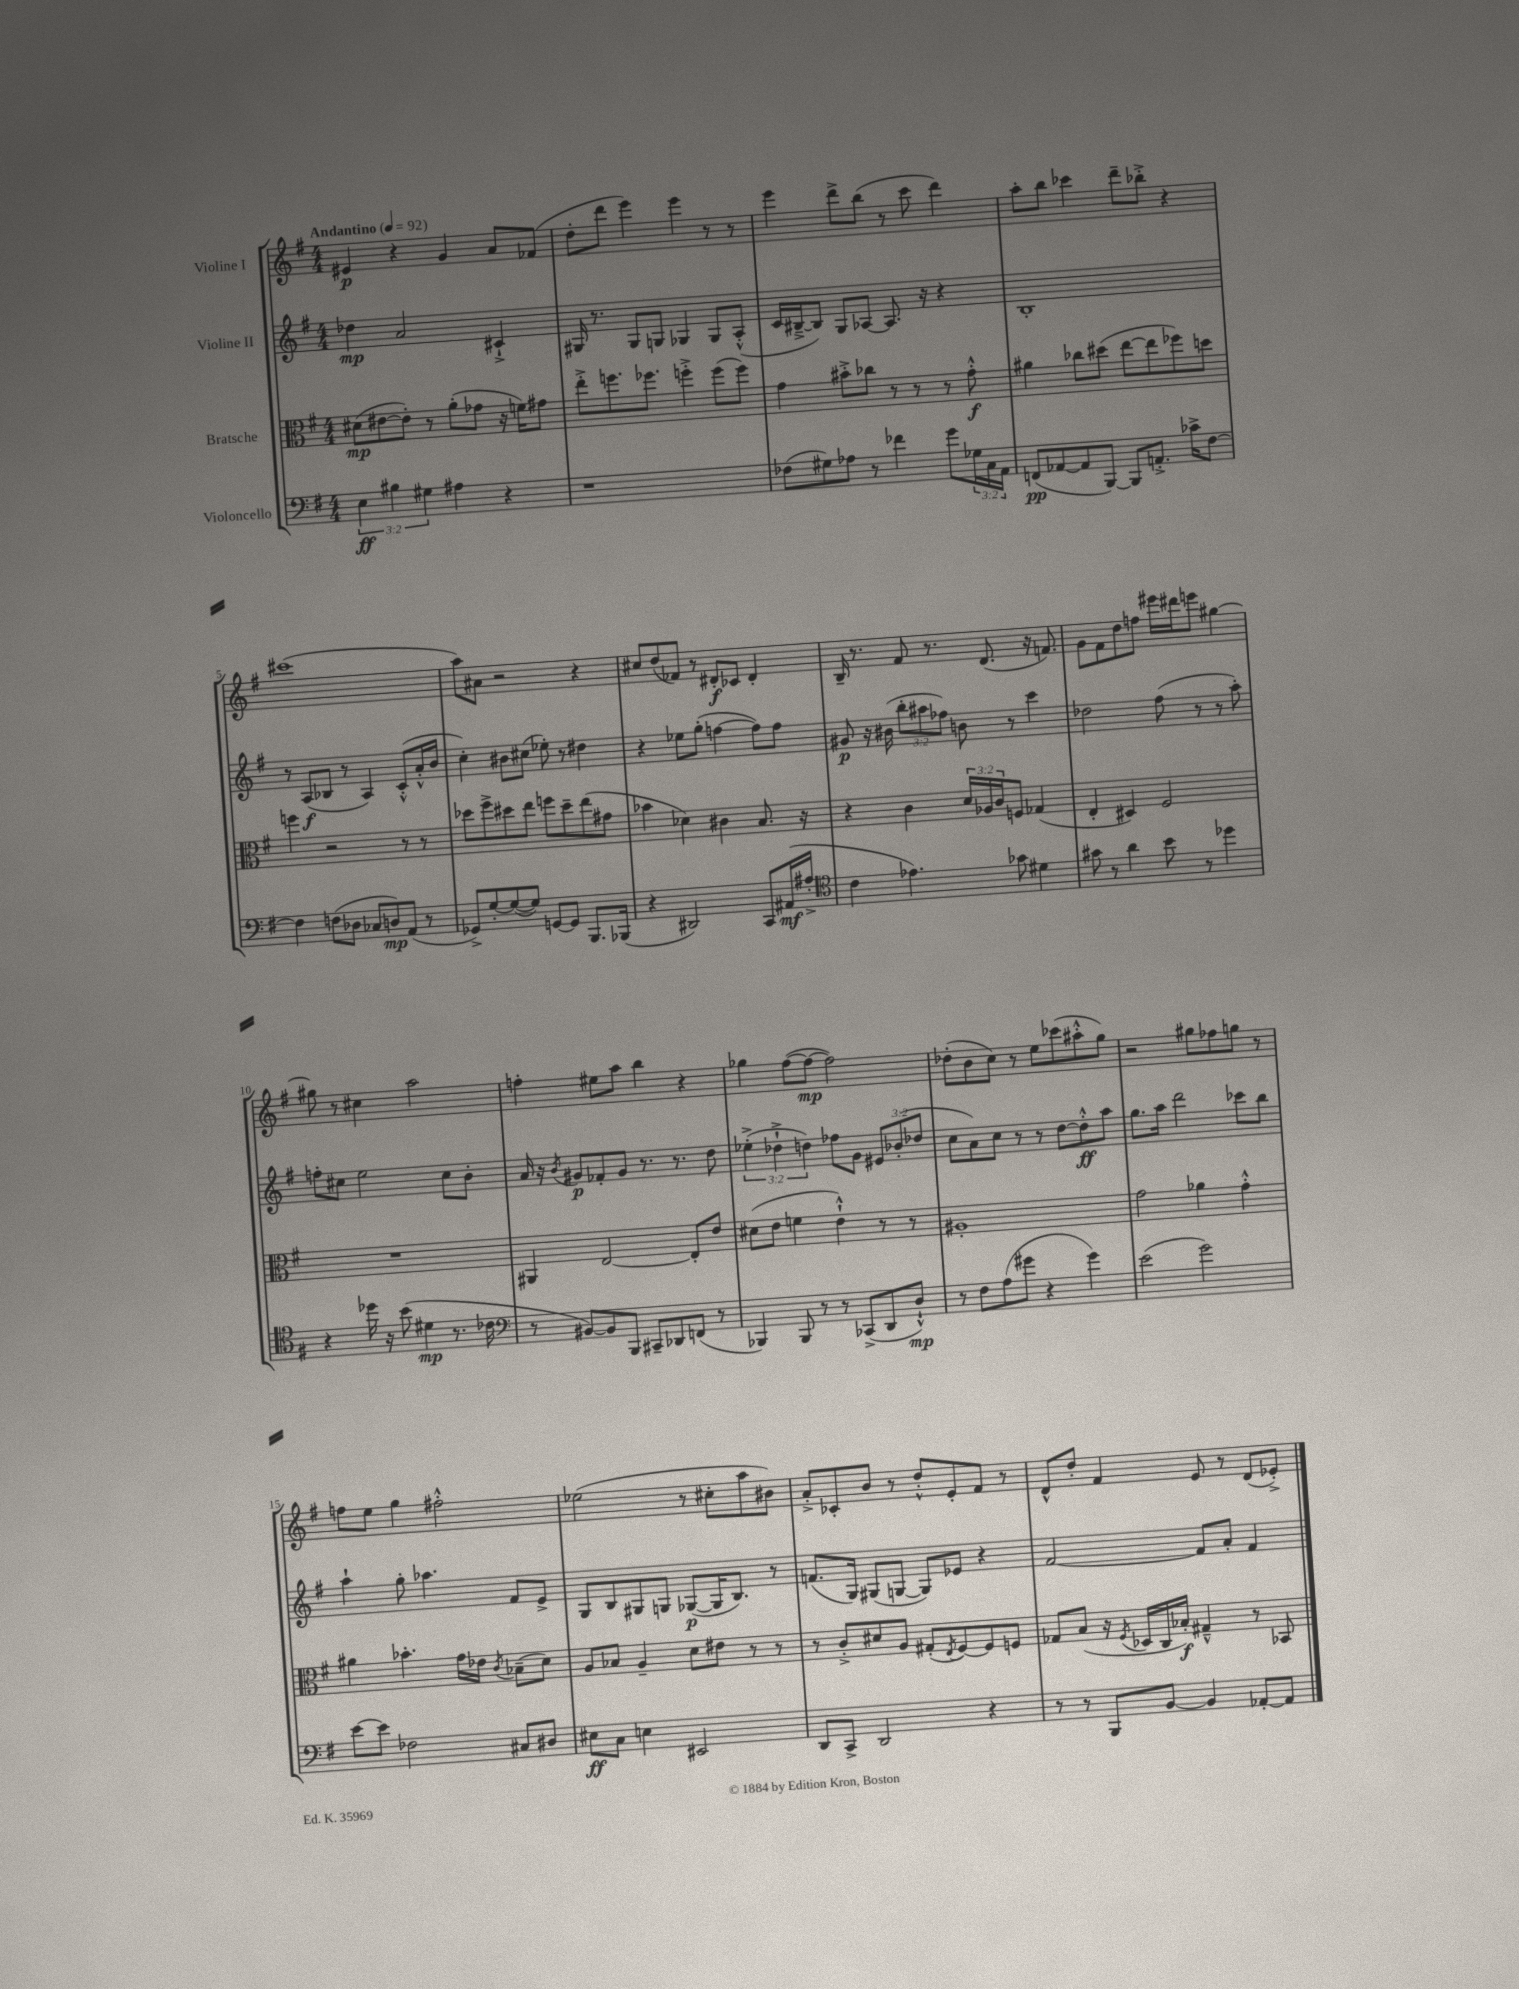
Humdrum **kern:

**kern	**dynam	**kern	**dynam	**kern	**dynam	**kern	**dynam
*part4	*part4	*part3	*part3	*part2	*part2	*part1	*part1
*staff4	*staff4	*staff3	*staff3	*staff2	*staff2	*staff1	*staff1
*I"Violoncello	*	*I"Bratsche	*	*I"Violine II	*	*I"Violine I	*
*clefF4	*	*clefC3	*	*clefG2	*	*clefG2	*
*k[f#]	*	*k[f#]	*	*k[f#]	*	*k[f#]	*
*M4/4	*	*M4/4	*	*M4/4	*	*M4/4	*
*MM92	*	*MM92	*	*MM92	*	*MM92	*
=1	=1	=1	=1	=1	=1	=1	=1
!	!	!	!	!	!	!LO:TX:a:B:t=Andantino	!
6E\	ff	(8d#X\L	mp	4dd-X\	mp	4e#X/	p
.	.	[8e#X\	.	.	.	.	.
6B#X\	.	.	.	.	.	.	.
.	.	8e#'\J])	.	2a/	.	4r	.
6G#X\	.	.	.	.	.	.	.
.	.	8r	.	.	.	.	.
4A#X\	.	(8a'\L	.	.	.	4g/	.
.	.	8g-X\J	.	.	.	.	.
4r	.	16r	.	4c#X`^/	.	8a/L	.
.	.	16fn\KL)	.	.	.	.	.
.	.	8g#X\J	.	.	.	(8f-X/J	.
=2	=2	=2	=2	=2	=2	=2	=2
1r	.	8ee'^\L	.	16G#X/	.	8dd'\L	.
.	.	.	.	8.r	.	.	.
.	.	8.ffn\	.	.	.	8ddd\J	.
.	.	.	.	8G#/L	.	4eee\)	.
.	.	8.ff-X\J	.	.	.	.	.
.	.	.	.	8Gn/J	.	.	.
.	.	4ffn'^\	.	4G-X/	.	4eee\	.
.	.	(8ff\L	.	8G-/L	.	8r	.
.	.	8ff\J)	.	(8A'^^/J	.	8r	.
=3	=3	=3	=3	=3	=3	=3	=3
(8F-X\L	.	4g\	.	16c/LL	.	4eee\	.
.	.	.	.	[16B#X~^/J	.	.	.
8G#X\)	.	.	.	8B#/J])	.	.	.
8A-X\J	.	8b#X'^\L	.	8G/L	.	8ddd^\L	.
8r	.	8cc-X\J	.	[8A-X/J	.	(8bb\J	.
4f-X\	.	8r	.	8.A-/]	.	8r	.
.	.	8r	.	.	.	8ccc\	.
.	.	.	.	16r	.	.	.
8g\L	.	8r	.	4r	.	4ddd\)	.
24G-X\L	.	8g'^^\	f	.	.	.	.
24C\	.	.	.	.	.	.	.
24AA\JJ	.	.	.	.	.	.	.
=4	=4	=4	=4	=4	=4	=4	=4
(8FFn/L	pp	4a#X\	.	1B'	.	8aa'\L	.
[8AA-X/	.	.	.	.	.	8bb\J	.
8AA-/]	.	8cc-X\L	.	.	.	4ccc-X\	.
[8BBB/J)	.	(8dd#X\J	.	.	.	.	.
8BBB/L]	.	[8ee\L	.	.	.	8ddd~\L	.
8.AAn'^/J	.	8ee\]	.	.	.	8bb-X'^\J	.
.	.	8ff-X\)	.	.	.	4r	.
16c-X^\KL	.	.	.	.	.	.	.
[8F#\J	.	8ddn\J	.	.	.	.	.
!!LO:LB:g=z
=5	=5	=5	=5	=5	=5	=5	=5
4F#\]	.	4ffn\	.	8r	.	(1ccc#X	.
.	.	.	.	(8A/L	f	.	.
(8Fn\L	.	2r	.	8B-X/J	.	.	.
8D-X\J	.	.	.	8r	.	.	.
8C-X/L	.	.	.	4A/)	.	.	.
8Dn/)	mp	.	.	.	.	.	.
(8AA/J	.	8r	.	(8c'^^/L	.	.	.
8r	.	8r	.	16a'^^/L	.	.	.
.	.	.	.	16b/JJ	.	.	.
=6	=6	=6	=6	=6	=6	=6	=6
8GG-X^/L)	.	8dd-X\L	.	4cc'\)	.	8aa\L)	.
[8G'/	.	8ff#^\	.	.	.	8a#X\J	.
(8G/_	.	8dd#X\	.	8b#X\L	.	2r	.
8G/J])	.	8ee\J	.	(8cc#X\J	.	.	.
[8GGn/L	.	8ffn\L	.	8ee-X'\)	.	.	.
8GG/J]	.	8dd#~\	.	8r	.	.	.
8.BBB/L	.	(8ee\	.	4dd#X\	.	4r	.
.	.	8g#X\J	.	.	.	.	.
(16BBB-X/Jk	.	.	.	.	.	.	.
=7	=7	=7	=7	=7	=7	=7	=7
4r	.	4b-X\	.	4r	.	8cc#X/L	.
.	.	.	.	.	.	(8dd/	.
2DD#X/)	.	4d-X\)	.	8ee-X\L	.	8f-X/J)	.
.	.	.	.	(8gg'\J	.	8r	.
.	.	4c#X\	.	[4ffn\	.	8d#X'/L	f
.	.	.	.	.	.	8c-X/J	.
8CC/L	.	8.B/	.	8ff\L])	.	4d#'/	.
(16AA#X/L	mf	.	.	8ff\J	.	.	.
16A#X'^/JJ	.	16r	.	.	.	.	.
=8	=8	=8	=8	=8	=8	=8	=8
*clefC4	*	*	*	*	*	*	*
4c\	.	4r	.	8g#X/	p	16B~/	.
.	.	.	.	.	.	8.r	.
.	.	.	.	16r	.	.	.
.	.	.	.	(16b#X\	.	.	.
4.e-X\)	.	4c\	.	12bb'\L	.	8f#/	.
.	.	.	.	12aa#X\	.	.	.
.	.	.	.	.	.	8.r	.
.	.	.	.	12ff-X\J)	.	.	.
.	.	24d/LL	.	8bn\	.	.	.
.	.	24A-X/	.	.	.	.	.
.	.	.	.	.	.	(8.d/	.
.	.	24c/J	.	.	.	.	.
8g-X\	.	8Fn/J	.	8r	.	.	.
4d#X\	.	(4G-X/	.	4ccc\	.	16r	.
.	.	.	.	.	.	8.fn/)	.
=9	=9	=9	=9	=9	=9	=9	=9
8g#X\	.	4E'/	.	2dd-X\	.	8g\L	.
8r	.	.	.	.	.	8f#\	.
4a\	.	4D#X/)	.	.	.	8dd\	.
.	.	.	.	.	.	8ffn\J	.
8b\	.	2F#/	.	(8ff#\	.	16eee#X\LL	.
.	.	.	.	.	.	16ddd#X\J	.
8r	.	.	.	8r	.	8eeen\J	.
4dd-X\	.	.	.	8r	.	[4gg#X\	.
.	.	.	.	8aa'\)	.	.	.
!!LO:LB:g=z
=10	=10	=10	=10	=10	=10	=10	=10
4r	.	1r	.	8ffn'\L	.	8gg#X\]	.
.	.	.	.	8cc#X\J	.	8r	.
16dd-X\	.	.	.	2ee\	.	4cc#X\	.
16r	.	.	.	.	.	.	.
(8b\	.	.	.	.	.	.	.
4d#X\	mp	.	.	.	.	2aa\	.
8.r	.	.	.	8cc#\L	.	.	.
.	.	.	.	8b'\J	.	.	.
16c-X\	.	.	.	.	.	.	.
=11	=11	=11	=11	=11	=11	=11	=11
*clefF4	*	*	*	*	*	*	*
8r	.	4AA#X/	.	16a/	.	4ffn'\	.
.	.	.	.	16r	.	.	.
.	.	.	.	8qb/	.	.	.
[8BB#X/L)	.	.	.	8g#X/L	p	.	.
8BB#/]	.	[2E/	.	8f-X'/	.	8ee#X\L	.
8BBB/J	.	.	.	8g#/J	.	8aa\J	.
8CC#X~/L	.	.	.	8.r	.	4bb\	.
8DD-X/	.	.	.	.	.	.	.
.	.	.	.	8.r	.	.	.
(8FFn/J	.	8E'/L]	.	.	.	4r	.
8r	.	8e/J	.	8dd\	.	.	.
=12	=12	=12	=12	=12	=12	=12	=12
4BBB-X/)	.	(8d#X\L	.	(6ee-X'^\	.	4gg-X\	.
.	.	8e\J	.	.	.	.	.
.	.	.	.	6dd-X`^\	.	.	.
8BBB-/	.	4fn\	.	.	.	([8ff#\L	.
.	.	.	.	6ddn\)	.	.	.
8r	.	.	.	.	.	8ff#\J_	mp
8r	.	4e`^^\)	.	8ff-X\L	.	2ff#\])	.
(8CC-X^/L	.	.	.	8g\J	.	.	.
8DD/	.	8r	.	12e#X/L	.	.	.
.	.	.	.	(12b-X'/	.	.	.
8D`^^/J)	mp	8r	.	.	.	.	.
.	.	.	.	12dd-X/J	.	.	.
=13	=13	=13	=13	=13	=13	=13	=13
8r	.	1A#X'	.	8cc\L	.	(8dd-X'\L	.
8F#\L	.	.	.	8a\)	.	8b\	.
(8A\	.	.	.	8cc\J	.	8cc\J)	.
8g#X\J	.	.	.	8r	.	8r	.
4r	.	.	.	8r	.	8ee\L	.
.	.	.	.	[8dd\L	.	(8ccc-X\	.
4g#\)	.	.	.	8dd'^^\]	ff	8aa#X'^^\	.
.	.	.	.	8aa\J	.	8gg\J)	.
=14	=14	=14	=14	=14	=14	=14	=14
(2e\	.	2g\	.	8.gg\L	.	2r	.
.	.	.	.	16aa\Jk	.	.	.
.	.	.	.	2ddd\	.	.	.
2g\)	.	4a-X\	.	.	.	8gg#X\L	.
.	.	.	.	.	.	8ff-X\	.
.	.	4g'^^\	.	8ccc-X\L	.	8ggn\J	.
.	.	.	.	8bb\J	.	8r	.
!!LO:LB:g=z
=15	=15	=15	=15	=15	=15	=15	=15
[8e\L	.	4a#X\	.	4aa`\	.	8ffn\L	.
8e\J]	.	.	.	.	.	8ee\J	.
2F-X\	.	4.b-X'\	.	8gg'\	.	4gg\	.
.	.	.	.	4.aa-X\	.	.	.
.	.	.	.	.	.	2ff#X'^^\	.
.	.	16g\LL	.	.	.	.	.
.	.	16e-X\JJ	.	.	.	.	.
.	.	8qc/	.	.	.	.	.
8C#X/L	.	(8B-X~\L	.	8f#/L	.	.	.
8D#X/J	.	8d\J)	.	8e^/J	.	.	.
=16	=16	=16	=16	=16	=16	=16	=16
8E#X\L	ff	8A/L	.	8G/L	.	(2ee-X\	.
8C\J	.	8B-X/J	.	8B/	.	.	.
4En\	.	4A~/	.	8G#X/	.	.	.
.	.	.	.	8Gn/J	.	.	.
2EE#X/	.	8d\L	.	([8G-X/L	p	8r	.
.	.	8e#X\J	.	16G-/K]	.	8cc#X'\L	.
.	.	.	.	8.B/J)	.	.	.
.	.	8r	.	.	.	8aa\	.
.	.	8r	.	8r	.	8b#X\J)	.
=17	=17	=17	=17	=17	=17	=17	=17
8DD/L	.	8r	.	(8.fn/L	.	8a'^/L	.
8CC^/J	.	8c'^/L	.	.	.	8c-X'/	.
.	.	.	.	16G/Jk)	.	.	.
2DD/	.	8d#X/	.	(8G#X/L	.	8b/J	.
.	.	8A/J	.	[8Gn/J	.	8r	.
.	.	(8G#X'/L	.	8G/L])	.	8dd'^^/L	.
.	.	8qE/	.	.	.	.	.
.	.	[8F#/)	.	8e-X/J	.	8e'/	.
4r	.	8F#/]	.	4r	.	8f#/J	.
.	.	8Fn/J	.	.	.	8r	.
=18	=18	=18	=18	=18	=18	=18	=18
8r	.	8G-X/L	.	[2f#/	.	8d^^/L	.
8r	.	(8B/J	.	.	.	8dd'/J	.
8BBB/L	.	16r	.	.	.	4f#/	.
.	.	8qF#/	.	.	.	.	.
.	.	16D-X/LL	.	.	.	.	.
[8BB/J	.	16C/	.	.	.	.	.
.	.	16B-X'/JJ)	f	.	.	.	.
4BB/]	.	4G#X~^^/	.	8f#/L]	.	8e/	.
.	.	.	.	8a'/J	.	8r	.
[8AA-X'/L	.	8r	.	4f#/	.	(8d/L	.
8AA-/J]	.	8BB-X/	.	.	.	8e-X'^/J)	.
==	==	==	==	==	==	==	==
*-	*-	*-	*-	*-	*-	*-	*-
